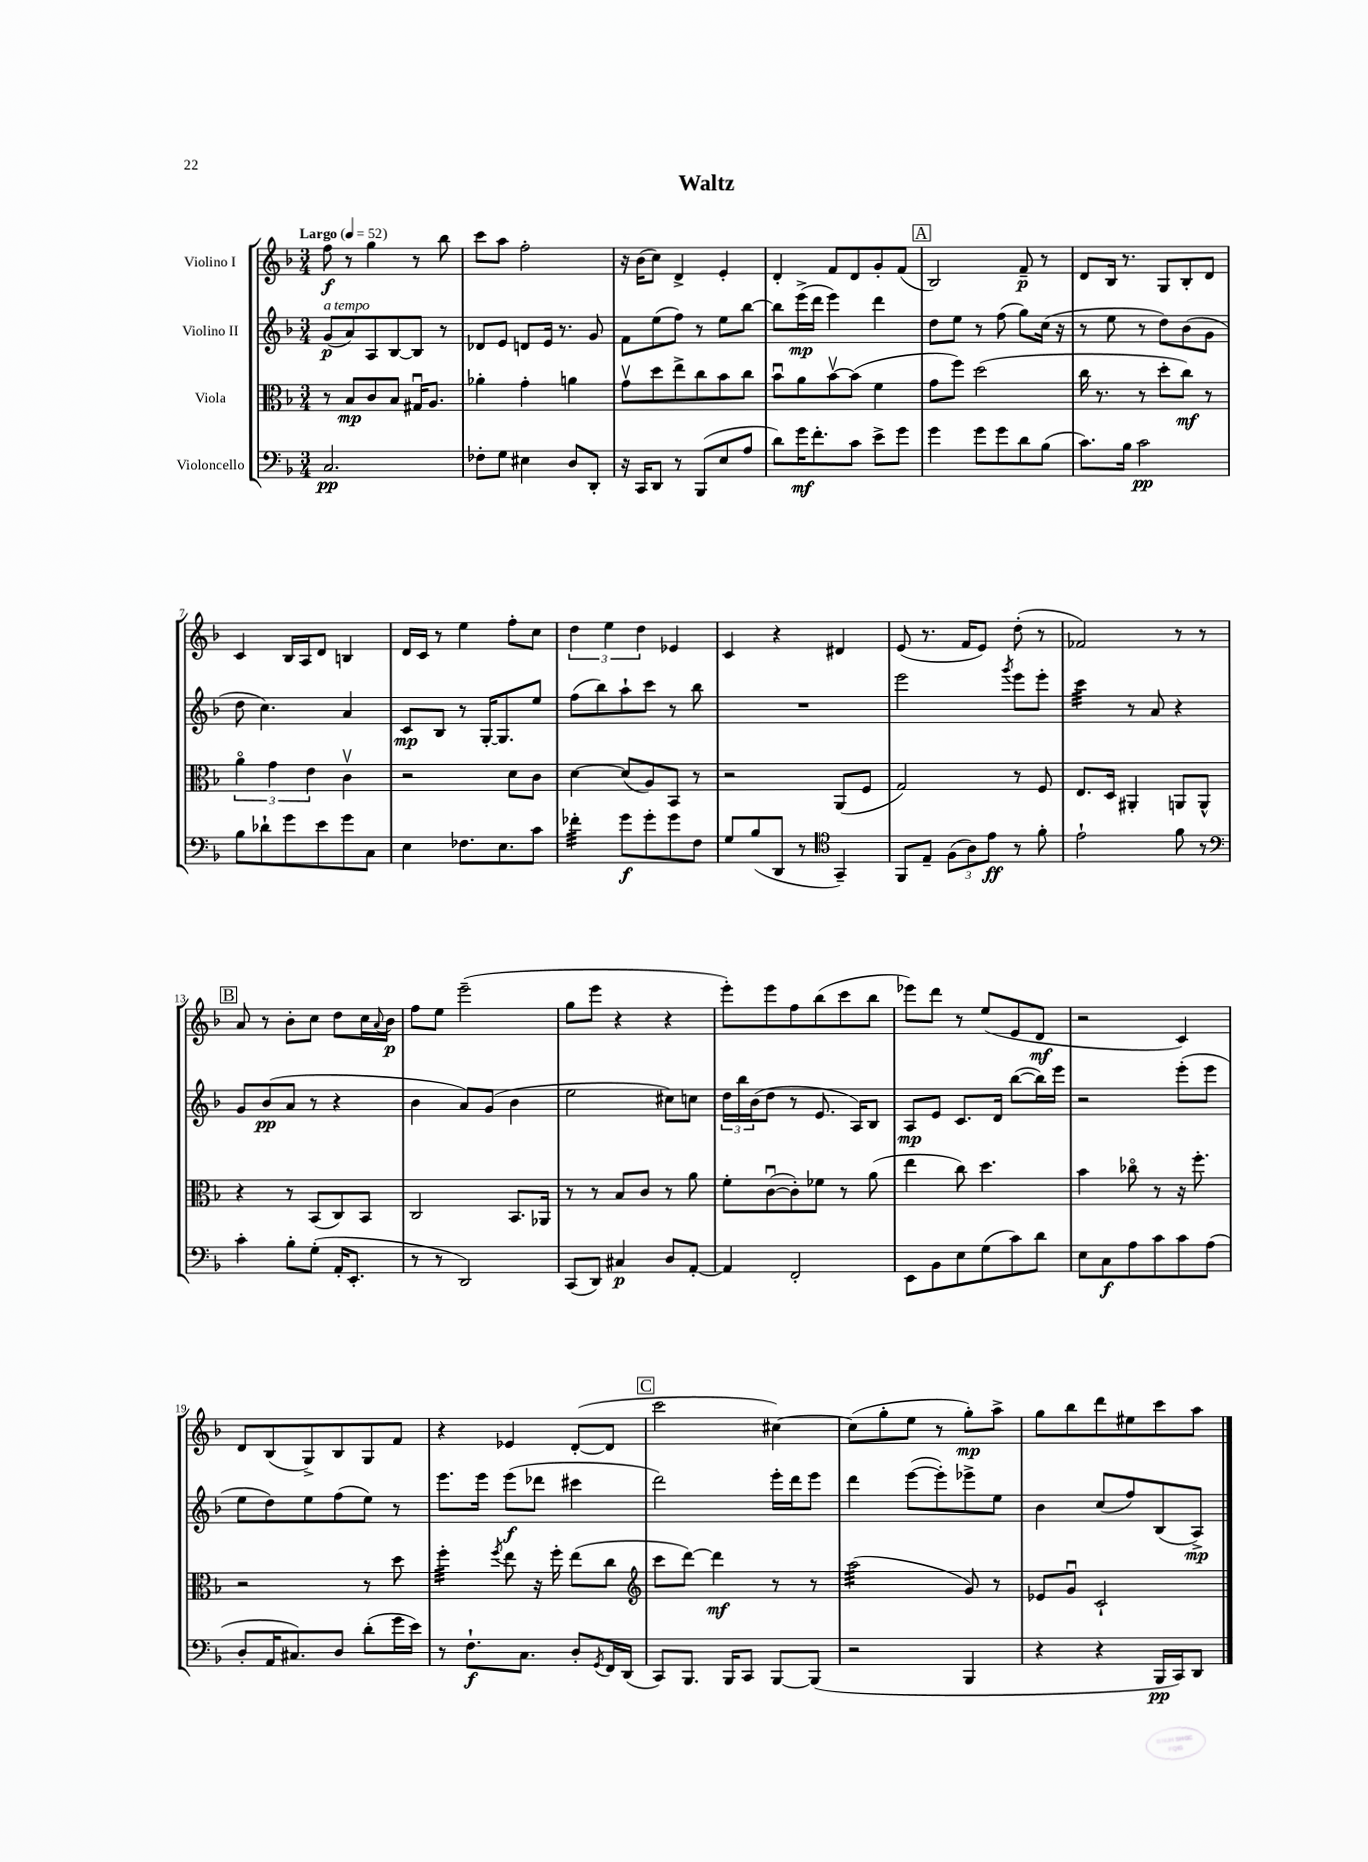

**kern	**kern	**kern	**kern
*staff4	*staff3	*staff2	*staff1
*clefF4	*clefC3	*clefG2	*clefG2
*k[b-]	*k[b-]	*k[b-]	*k[b-]
*M3/4	*M3/4	*M3/4	*M3/4
*MM52	*MM52	*MM52	*MM52
2.C/	8r	(8g/L	8ff\
.	8B-/L	8a/)	8r
.	8c/	8A/	4gg\
.	8B-/J	[8B-/	.
.	16G#u/LK	8B-/]J	8r
.	8.A/J	.	.
.	.	8r	8bb-\
=	=	=	=
8F-'\L	4a-'\	8d-/L	8ccc\L
8G\J	.	8e/J	8aa\J
4E#\	4g'\	8d/L	2ff'\
.	.	16e/Jk	.
.	.	8.r	.
8D/L	4a\	.	.
8DD'/J	.	8g/	.
=	=	=	=
16r	8gv\L	8f\L	16r
16CC/LK	.	.	(16b-\LK
8DD/J	8dd\	(8ee\	8cc\J)
8r	8ee^\	8ff\J)	4d^/
(8BBB-/L	8cc\	8r	.
8E/	8b-\	8ee\L	4e'/
8A/J	8cc\J	[8bb-\J	.
=	=	=	=
8d\L)	8b-u\L	8bb-\]L	4d'/
16g\K	8a\	(16eee^\L	.
8.f'\	.	16ddd\JJ	.
.	[8b-v\	4eee\)	8f/L
8c\J	(8b-\]J	.	8d/
8e^\L	4f\	4ddd\	8g'/
8g\J	.	.	(8f/J
=	=	=	=
4g\	8g\L	8dd\L	2B-/)
.	8ff\J)	8ee\J	.
8g\L	(2dd\	8r	.
8g\	.	(8ff\	.
8d\	.	8gg\L)	8f~/
(8B-\J	.	(16cc\Jk	8r
.	.	16r	.
=	=	=	=
8.c\L)	16cc\	8r	8d/L
.	8.r	.	.
.	.	8ee\	16B-/Jk
16B-\Jk	.	.	8.r
2c\	8r	8r	.
.	8dd'\L	8dd\L)	8G/L
.	8cc\J)	(8b-\	8B-'/
.	8r	8g\J	8d/J
=	=	=	=
8B-\L	6ao\	8dd\	4c/
8d-`\	.	4.cc\)	.
.	6g\	.	.
8g\	.	.	16B-/LL
.	.	.	16A/J
.	6e\	.	.
8e\	.	.	8d/J
8g\	4cv\	4a/	4B/
8C\J	.	.	.
=	=	=	=
4E\	2r	8c/L	16d/LL
.	.	.	16c/JJ
.	.	8B-/J	8r
8.F-\L	.	8r	4ee\
.	.	[16G'/LK	.
8.E\	.	8.G/]	.
.	8d\L	.	8ff'\L
8c\J	8c\J	8ee/J	8cc\J
=	=	=	=
4f-'\	[4d\	(8ff\L	6dd\
.	.	8bb-\)	.
.	.	.	6ee\
8g\L	(8d/]L	8aa`\	.
.	.	.	6dd\
8g'\	8A/)	8ccc\J	.
8g\	8BB-/J	8r	4e-/
8F\J	8r	8bb-\	.
=	=	=	=
8G/L	2r	2.r	4c/
(8B-/	.	.	.
8DD/J	.	.	4r
8r	.	.	.
*clefC4	*	*	*
4GG~/)	(8AA/L	.	4d#/
.	8F/J	.	.
=	=	=	=
8FF/L	2G/)	2eee\	(8e/
8E~/J	.	.	8.r
(12F\L	.	.	.
.	.	.	16f/LK
12A\)	.	.	.
.	.	.	8e/J)
12e\J	.	.	.
.	.	8qggg/	.
8r	8r	8eee\L	(8dd'\
8f'\	8F/	8eee'\J	8r
=	=	=	=
2e`\	8.E/L	4ccc\	2f-/)
.	16D/Jk	.	.
.	4AA#'/	8r	.
.	.	8a/	.
8f\	8AA/L	4r	8r
8r	8AA^^/J	.	8r
=	=	=	=
*clefF4	*	*	*
4c'\	4r	8g/L	8a/
.	.	(8b-/	8r
8B-'\L	8r	8a/J	8b-'\L
(8G'\J	(8BB-/L	8r	8cc\J
16AA'/LK	8C/)	4r	8dd\L
8.EE'/J	.	.	.
.	8BB-/J	.	16cc\L
.	.	.	8qqa/
.	.	.	16b-\JJ
=	=	=	=
8r	2C/	4b-\	8ff\L
8r	.	.	8ee\J
2DD/)	.	8a/L)	(2eee~\
.	.	(8g/J	.
.	8.BB-/L	4b-\	.
.	16AA-/Jk	.	.
=	=	=	=
(8CC/L	8r	2ee\	8gg\L
8DD/J)	8r	.	8eee\J
4C#/	8B-/L	.	4r
.	8c/J	.	.
8D/L	8r	8cc#\L)	4r
[8AA'/J	8a\	8cc\J	.
=	=	=	=
4AA/]	8f'\L	24dd\LL	8eee'\L)
.	.	24bb-\	.
.	.	(24b-\J	.
.	([8cu\	8dd\J	8eee\
2FF'/	8c'\])	8r	8ff\
.	8f-\J	8.e/	(8bb-\
.	8r	.	8ccc\
.	.	16A/LK)	.
.	(8a\	8B-/J	8bb-\J
=	=	=	=
8EE\L	4ee\	8A/L	8eee-\L)
8BB-\	.	8e/J	8ddd\J
8E\	8cc\)	8.c/L	8r
(8G\	4.dd\	.	(8ee/L
.	.	16d/Jk	.
8c\)	.	([8bb-\L	8e/
8d\J	.	16bb-\]L)	8d/J
.	.	16eee\JJ	.
=	=	=	=
8E\L	4b-\	2r	2r
8C\	.	.	.
8A\	8cc-o\	.	.
8c\	8r	.	.
8c\	16r	(8eee'\L	4c/)
.	8.ff'\	.	.
(8A\J	.	8eee\J	.
=	=	=	=
8D'/L	2r	8ee\L	8d/L
16AA/K	.	8dd\)	(8B-/
8.C#/)	.	.	.
.	.	8ee\	8G^/)
8D/J	.	(8ff\	8B-/
(8d'\L	8r	8ee\J)	8G/
16g\L	8dd\	8r	8f/J
16e\JJ)	.	.	.
=	=	=	=
8r	4ff'\	8.eee\L	4r
8.F`\L	.	.	.
.	.	16eee\Jk	.
.	8qff/	.	.
.	8ee\	(8eee\L	4e-/
8.C\J	.	.	.
.	16r	8ddd-\J	.
.	16ff'\	.	.
8D'/L	(8ee\L	4ccc#\	([8d'/L
8qGG/	.	.	.
16FF/L	8cc\J	.	8d/]J
(16DD/JJ	.	.	.
=	=	=	=
*	*clefG2	*	*
8CC/L)	8ccc\L	2ddd\)	2ccc\
8.BBB-/J	[8ddd\J)	.	.
.	4ddd\]	.	.
16BBB-/LK	.	.	.
8CC/J	.	.	.
[8BBB-/L	8r	16eee'\LL	[4cc#\)
.	.	16ddd\J	.
(8BBB-/]J	8r	8eee\J	.
=	=	=	=
2r	(2aa\	4ddd\	(8cc#\]L
.	.	.	8gg'\
.	.	([8eee\L	8ee\J
.	.	8eee'\])	8r
4BBB-/	8g/)	8eee-^\	8gg'\L)
.	8r	8ee\J	8aa^\J
=	=	=	=
4r	8e-/L	4b-\	8gg\L
.	8gu/J	.	8bb-\
4r	2c`/	(8cc/L	8ddd\
.	.	8ff/)	8ee#\
16BBB-/LL	.	(8B-/	8ccc\
16CC/J)	.	.	.
8DD/J	.	8A^/J)	8aa\J
==	==	==	==
*-	*-	*-	*-
